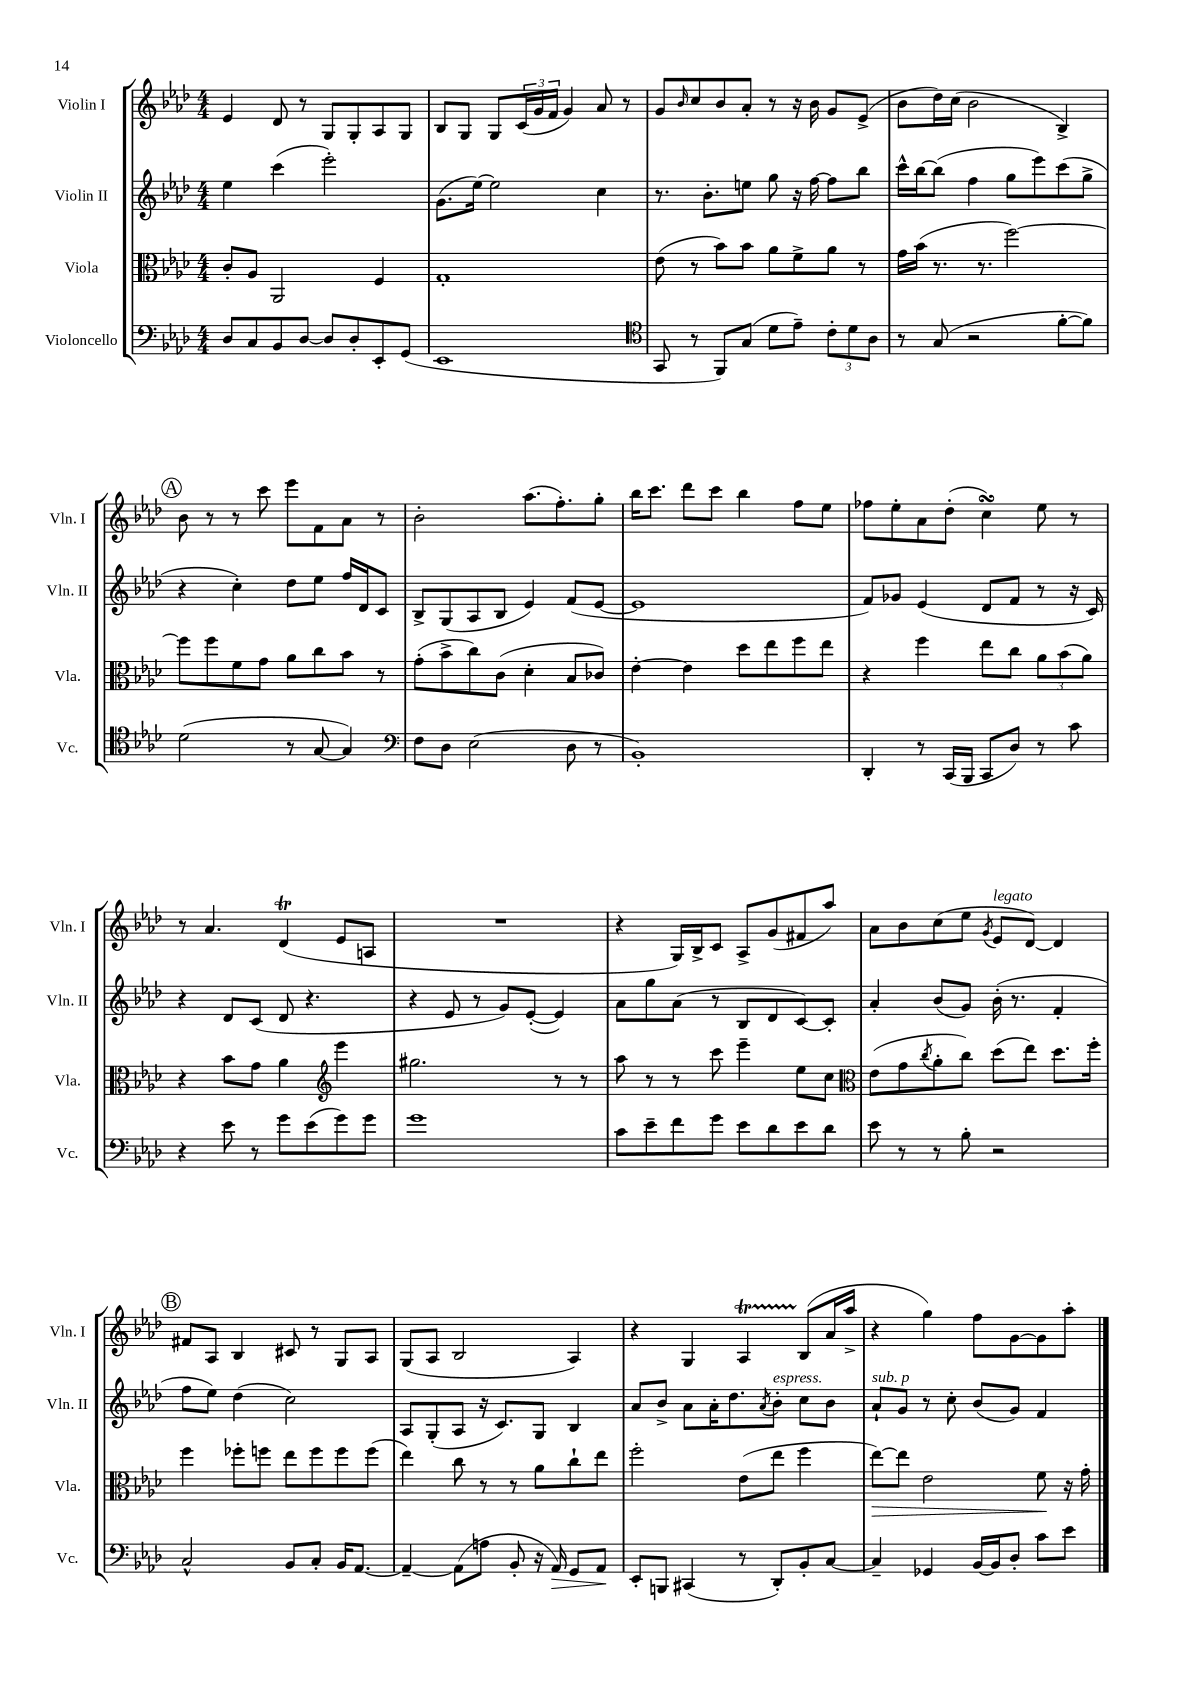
<<
\new StaffGroup <<
\new Staff = "s0" \with { instrumentName = "Violin I" shortInstrumentName = "Vln. I" } {
    \clef treble \key aes \major \numericTimeSignature \time 4/4
    ees'4 des'8 r8 g8 g8-. aes8 g8 |
    bes8 g8 g8 \tuplet 3/2 { c'16( g'16 f'16 } g'4) aes'8 r8 |
    g'8 \grace { bes'16 } c''8 bes'8 aes'8-. r8 r16 bes'16 g'8 ees'8->( |
    bes'8 des''16) c''16( bes'2 bes4->) |
    \mark \markup { \circle "A" } bes'8 r8 r8 c'''8 ees'''8 f'8 aes'8 r8 |
    bes'2-. aes''8.( f''8.-.) g''8-. |
    bes''16 c'''8. des'''8 c'''8 bes''4 f''8 ees''8 |
    fes''8 ees''8-. aes'8 des''8-.( c''4\turn) ees''8 r8 |
    r8 aes'4. des'4\trill( ees'8 a8 |
    R1 |
    r4 g16) bes16-> c'8 aes8-> g'8( fis'8 aes''8) |
    aes'8 bes'8 c''8( ees''8 \acciaccatura { g'8 } ees'8^\markup { \italic "legato" } des'8~) des'4 |
    \mark \markup { \circle "B" } fis'8 aes8 bes4 cis'8 r8 g8 aes8 |
    g8( aes8 bes2 aes4) |
    r4 g4 aes4\startTrillSpan bes8\stopTrillSpan( aes'16 aes''16-> |
    r4 g''4) f''8 g'8~ g'8 aes''8-. \bar "|." |
}
\new Staff = "s1" \with { instrumentName = "Violin II" shortInstrumentName = "Vln. II" } {
    \clef treble \key aes \major \numericTimeSignature \time 4/4
    ees''4 c'''4( ees'''2-.) |
    g'8.( ees''16~) ees''2 c''4 |
    r8. bes'8.-. e''8 g''8 r16 f''16~ f''8 bes''8 |
    c'''16-^ bes''16~ bes''8( f''4 g''8 ees'''8) c'''8( g''8-> |
    \mark \markup { \circle "A" } r4 c''4-.) des''8 ees''8 f''16 des'16 c'8 |
    bes8-> g8( aes8 bes8 ees'4) f'8( ees'8~ |
    ees'1 |
    f'8) ges'8 ees'4( des'8 f'8 r8 r16 c'16) |
    r4 des'8 c'8( des'8 r4. |
    r4 ees'8 r8 g'8) ees'8~-.( ees'4) |
    aes'8 g''8 aes'8( r8 bes8 des'8 c'8~) c'8-. |
    aes'4-. bes'8( g'8) bes'16-.( r8. f'4-. |
    \mark \markup { \circle "B" } f''8 ees''8) des''4( c''2) |
    aes8 g8-.( aes8 r16 c'8.) g8 bes4 |
    aes'8 bes'8-> aes'8 aes'16-. des''8. \acciaccatura { aes'8 } bes'8-.^\markup { \italic "espress." } c''8 bes'8 |
    aes'8-!^\markup { \italic "sub. p" } g'8 r8 c''8-. bes'8( g'8) f'4 \bar "|." |
}
\new Staff = "s2" \with { instrumentName = "Viola" shortInstrumentName = "Vla." } {
    \clef alto \key aes \major \numericTimeSignature \time 4/4
    c'8-. aes8 aes,2 f4 |
    g1-. |
    ees'8( r8 bes'8) bes'8 aes'8 f'8-> aes'8 r8 |
    g'16 bes'16( r8. r8. f''2~) |
    \mark \markup { \circle "A" } f''8 f''8 f'8 g'8 aes'8 c''8 bes'8 r8 |
    g'8-.( bes'8-> c''8) c'8( des'4-. bes8 ces'8) |
    ees'4~-. ees'4 des''8 ees''8 f''8 ees''8 |
    r4 f''4 ees''8 c''8 \tuplet 3/2 { aes'8 bes'8( aes'8) } |
    r4 bes'8 g'8 aes'4 \clef treble ees'''4 |
    gis''2. r8 r8 |
    aes''8 r8 r8 c'''8 ees'''4-- ees''8 c''8 |
    \clef alto ees'8( g'8 \acciaccatura { c''8 } aes'8-. c''8) des''8( ees''8) des''8. f''16-. |
    \mark \markup { \circle "B" } f''4 fes''8-. f''8 ees''8 f''8 f''8 f''8( |
    ees''4) c''8 r8 r8 aes'8 c''8-! ees''8 |
    f''2-. ees'8( ees''8 f''4 |
    ees''8~\>) ees''8 ees'2 f'8\! r16 g'16-. \bar "|." |
}
\new Staff = "s3" \with { instrumentName = "Violoncello" shortInstrumentName = "Vc." } {
    \clef bass \key aes \major \numericTimeSignature \time 4/4
    des8 c8 bes,8 des8~ des8 des8-. ees,8-. g,8( |
    ees,1 |
    \clef tenor g,8 r8 f,8) g8( des'8 ees'8--) \tuplet 3/2 { c'8-. des'8 aes8 } |
    r8 g8( r2 f'8~-. f'8) |
    \mark \markup { \circle "A" } des'2( r8 g8~ g4) |
    \clef bass f8 des8 ees2( des8 r8 |
    bes,1-.) |
    des,4-. r8 c,16( bes,,16 c,8 des8) r8 c'8 |
    r4 ees'8 r8 g'8 ees'8( g'8) g'8 |
    g'1 |
    c'8 ees'8-- f'8 g'8 ees'8 des'8 ees'8 des'8 |
    ees'8 r8 r8 bes8-. r2 |
    \mark \markup { \circle "B" } c2-^ bes,8 c8-. bes,16 aes,8.~ |
    aes,4~-- aes,8( a8 bes,8-. r16 aes,16\>) g,8 aes,8\! |
    ees,8-. b,,8 cis,4( r8 des,8-.) bes,8-. c8~ |
    c4-- ges,4 bes,16~ bes,16 des8-. c'8 ees'8 \bar "|." |
}
>>
>>
\layout { \context { \Score \remove "Bar_number_engraver" } }
